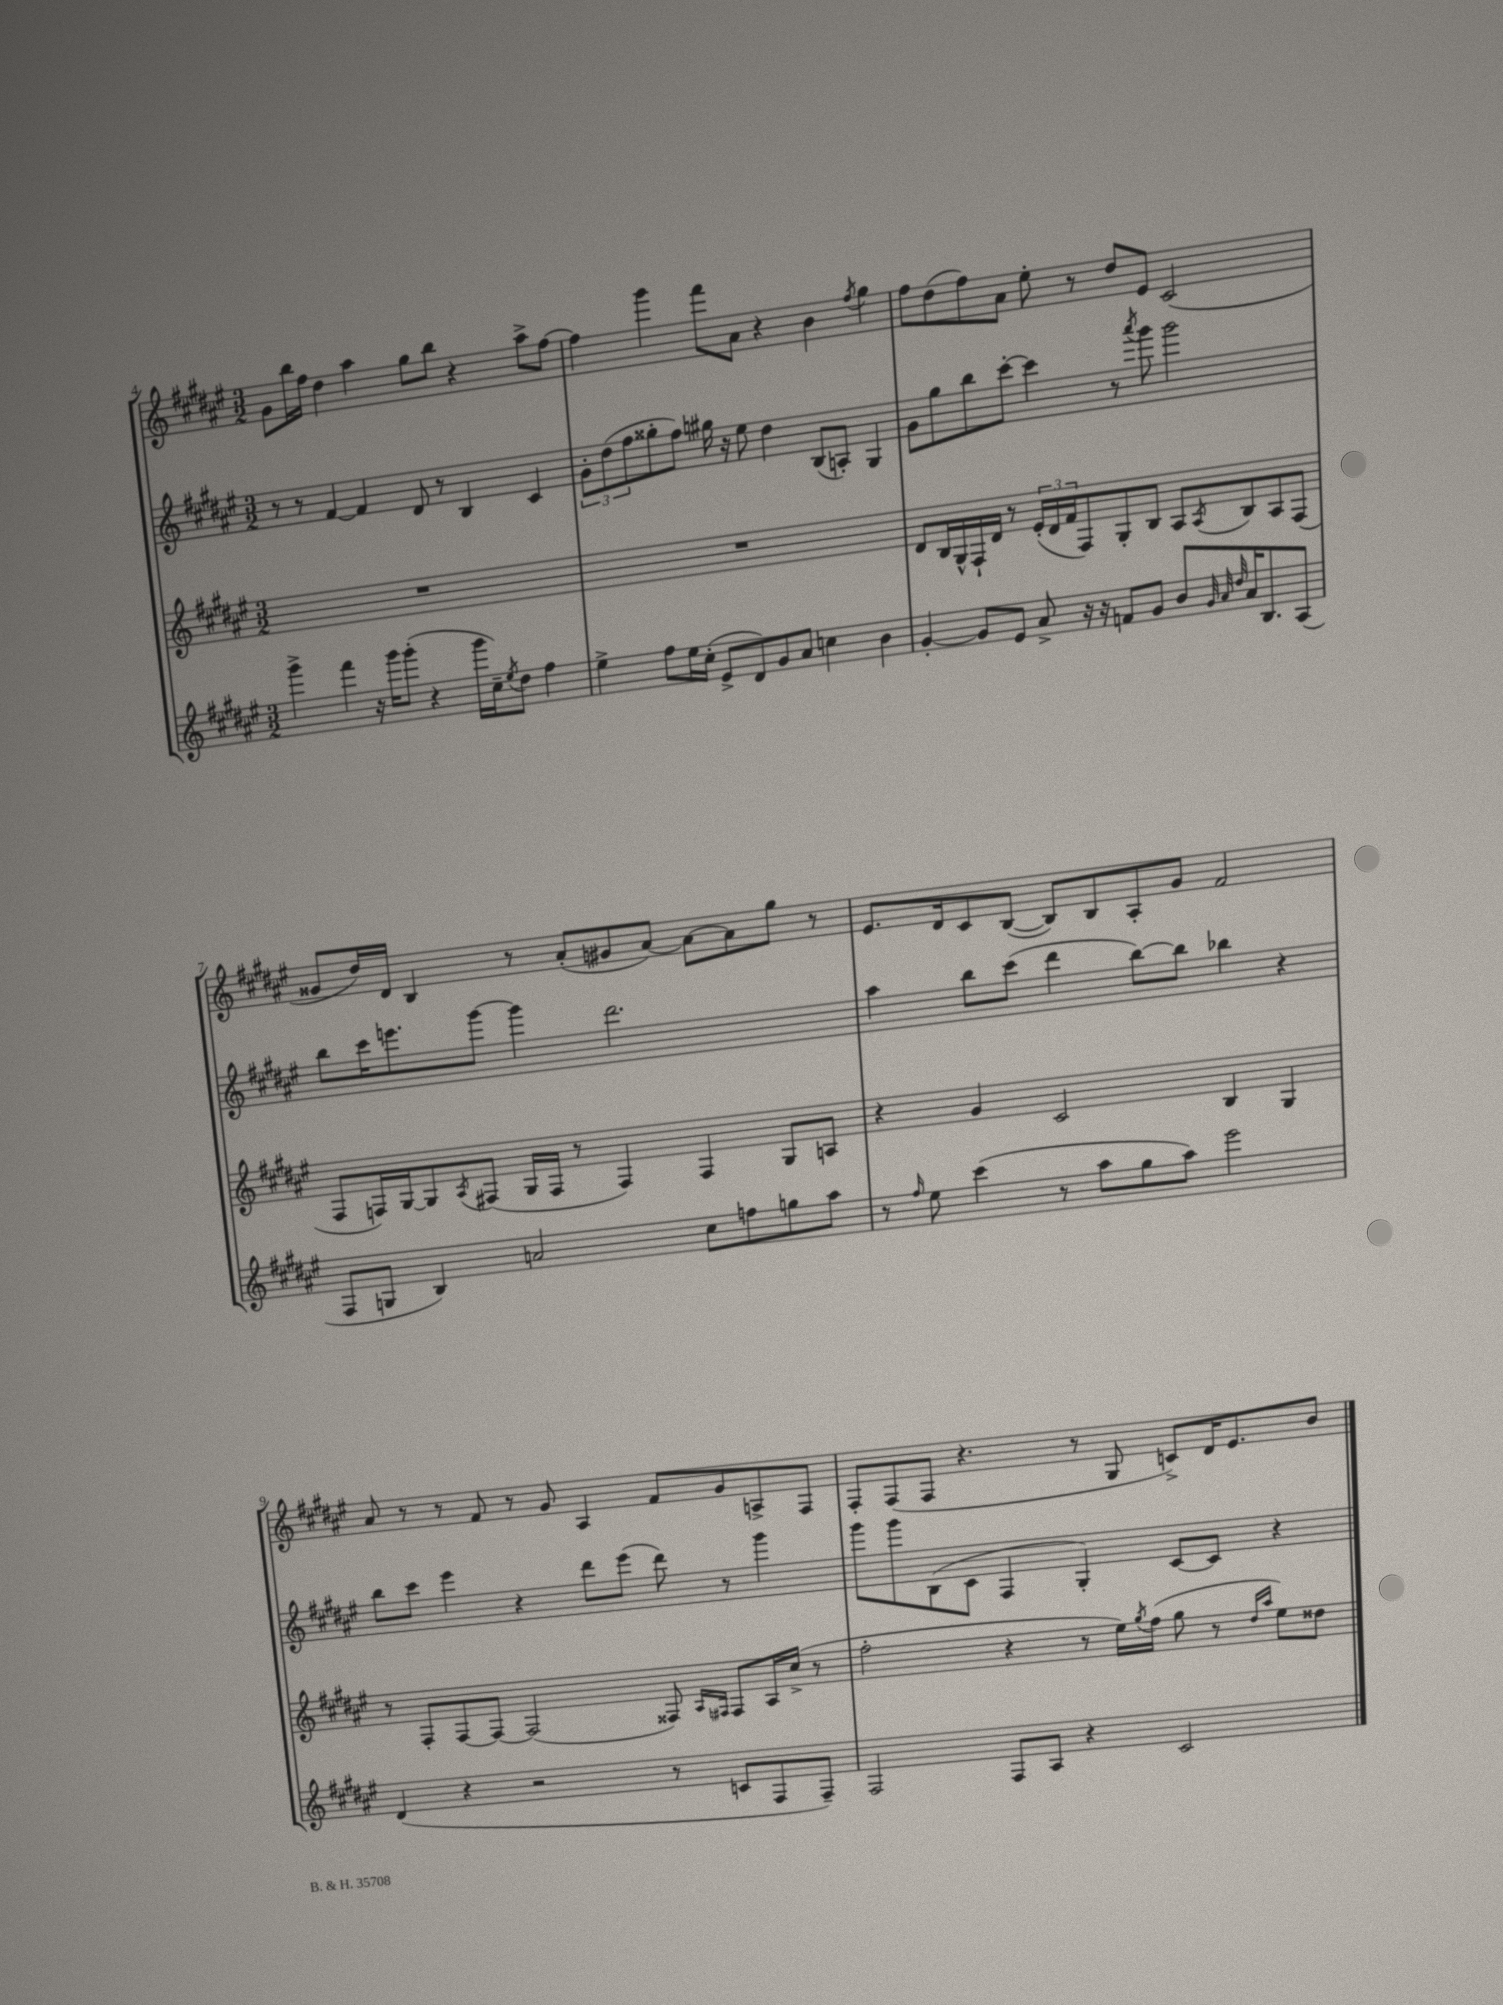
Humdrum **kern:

**kern	**kern	**kern	**kern
*part4	*part3	*part2	*part1
*staff4	*staff3	*staff2	*staff1
*clefG2	*clefG2	*clefG2	*clefG2
*k[f#c#g#d#a#e#]	*k[f#c#g#d#a#e#]	*k[f#c#g#d#a#e#]	*k[f#c#g#d#a#e#]
*M3/2	*M3/2	*M3/2	*M3/2
=4	=4	=4	=4
4ggg#^\	1.r	8r	8g#\L
.	.	8r	16bb\L
.	.	.	16ff#\JJ
4fff#\	.	[4f#/	4dd#\
16r	.	4f#/]	4aa#\
16ggg#\KL	.	.	.
(8ggg#'\J	.	.	.
4r	.	8d#/	8gg#\L
.	.	8r	8bb\J
16ggg#\LL	.	4B/	4r
16cc#~\J)	.	.	.
8qee#/	.	.	.
8dd#\J	.	.	.
4ff#\	.	4c#/	8aa#^\L
.	.	.	[8ff#\J
=5	=5	=5	=5
4ee#^\	1.r	12g#'\L	4ff#\]
.	.	(12dd#\	.
.	.	12ff#\	.
8ff#\L	.	8gg##X'\	4ggg#\
16ee#\L	.	8ff#\J)	.
(16cc#'\JJ	.	.	.
8e#^/L	.	16gg#X\	8fff#\L
.	.	16r	.
8d#/)	.	8ee#\	8a#\J
8g#/	.	4dd#\	4r
8a#/J	.	.	.
4ccn\	.	(8B/L	4b\
.	.	8An'/J)	.
.	.	.	8qff#/
4b\	.	4G#/	4gg#\
=6	=6	=6	=6
[4g#'/	8d#/L	8g#\L	8ff#\L
.	16B/L	8gg#\	(8dd#\
.	16G#^^/	.	.
8g#/L]	16F#`/	8bb\	8ff#\)
.	16d#/JJ	.	.
8e#/J	8r	[8ccc#'\J	8a#\J
8a#^/	(24e#'/LL	4ccc#\]	8ee#'\
.	24d#/	.	.
.	24f#/J	.	.
16r	8F#/)	.	8r
16r	.	.	.
8fn/L	8G#'/	8r	8dd#/L
.	.	8qaaa#/	.
8g#/J	8B/J	8ggg#\	8e#/J
8b/L	8A#/L	2ggg#\	(2c#/
32qqg#/	.	.	.
32qqa#/	.	.	.
32qqdd#/	8qA#/	.	.
16a#/K	8B/	.	.
8.B/	.	.	.
.	8A#/	.	.
(8A#/J	(8F#/J	.	.
!!LO:LB:g=z
=7	=7	=7	=7
8F#/L	8F#/L	8bb\L	8g##X/L
8Gn/J	16Fn/L)	16ccc#\K	16dd#/L)
.	[16G#/J	8.eeen\	16d#/JJ
4B/)	8G#/]	.	4B/
.	8qA#/	.	.
.	(8F#X/J	[8ggg#\J	.
2an/	16G#/LL	4ggg#\]	8r
.	16F#/JJ	.	.
.	8r	.	(8a#'/L
.	4F#/)	2.ddd#\	8g#X/
.	.	.	[8a#/J)
8cc#\L	4F#/	.	8a#\L_
8ffn\	.	.	8a#\]
8ggn\	8G#/L	.	8gg#\J
8aa#\J	8An/J	.	8r
=8	=8	=8	=8
8r	4r	4aa#\	8.e#/L
16qqff#/	.	.	.
8ee#\	.	.	.
.	.	.	16d#/k
(4ccc#\	4g#/	8bb\L	8c#/
.	.	(8ccc#\J	([8B/J
8r	2c#/	4ddd#\	8B/L])
8aa#\L	.	.	8B/
8gg#\	.	[8bb\L)	8A#'/
8aa#\J)	.	8bb\J]	8g#/J
2eee#\	4B/	4bb-X\	2f#/
.	4G#/	4r	.
!!LO:LB:g=z
=9	=9	=9	=9
(4d#/	8r	8bb\L	8a#/
.	8F#'/L	8ccc#\J	8r
4r	[8F#/	4eee#\	8r
.	8F#/J_	.	8f#/
2r	(2F#/]	4r	8r
.	.	.	8g#/
.	.	8ddd#\L	4A#/
.	.	(8eee#\J	.
8r	8F##X/)	8ddd#\)	8f#/L
.	16qqA#/LL	.	.
.	16qqF#X/JJ	.	.
8cn/L	8F#/L	8r	8g#/
8F#/	16A#/L	4ggg#\	8An^/
.	(16cc#^/JJ	.	.
8F#~/J)	8r	.	8F#/J
=10	=10	=10	=10
2F#/	2ff#'\	8ggg#\L	8F#'/L
.	.	8ggg#\	(8F#/
.	.	(8B\	8F#/J
.	.	8c#\J	4.r
8F#/L	4r	4F#/	.
8A#/J	.	.	.
4r	8r	4G#'/)	8r
.	16ee#\LL)	.	8G#/
.	8qgg#/	.	.
.	(16ff#\JJ	.	.
2c#/	8gg#\	[8c#/L	8cn^/L)
.	8r	8c#/J]	16d#/K
.	.	.	8.e#/
.	16qqdd#/LL	.	.
.	16qqaa#/JJ	.	.
.	8ee#\L)	4r	.
.	8dd##X\J	.	8b/J
==	==	==	==
*-	*-	*-	*-
